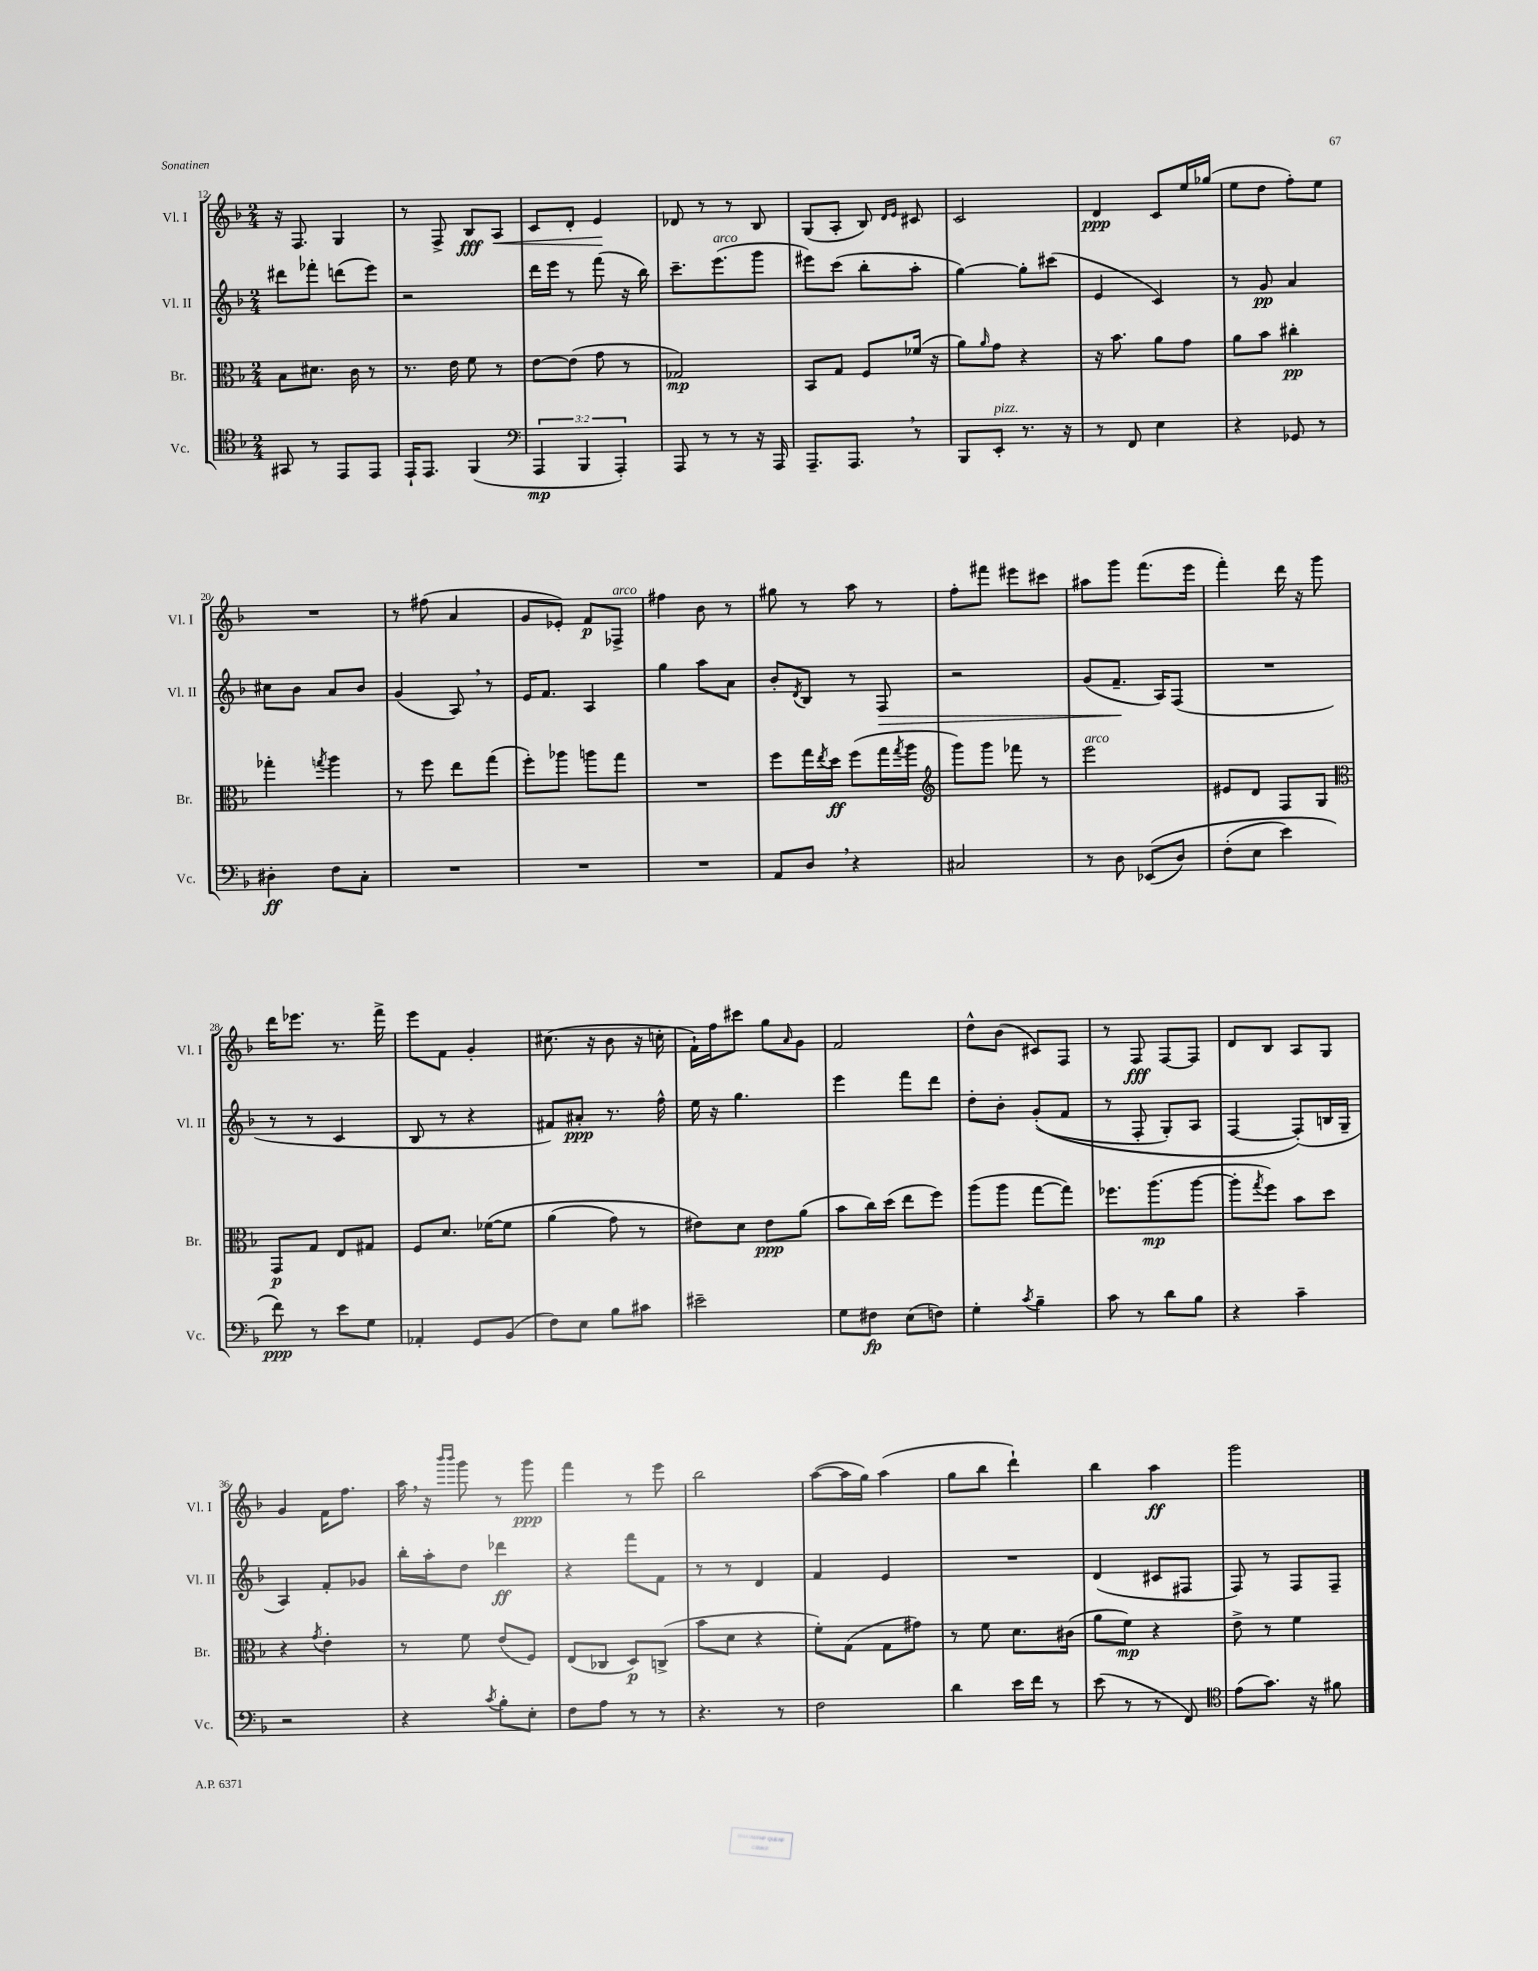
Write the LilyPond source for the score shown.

<<
\new StaffGroup <<
\new Staff = "s0" \with { instrumentName = "Vl. I" shortInstrumentName = "Vl. I" } {
    \clef treble \key f \major \numericTimeSignature \time 2/4
    r16 f8. g4 |
    r8 f8-> bes8\fff a8\< |
    c'8 d'8-. e'4\! |
    des'8 r8 r8 bes8 |
    g8( a8-. bes8) \grace { d'16 e'16 } cis'8 |
    c'2 |
    d'4\ppp c'8 e''16 ges''16( |
    e''8 d''8 f''8-.) e''8 |
    R2 |
    r8 fis''8( a'4 |
    g'8 ees'8-.) f'8\p fes8->^\markup { \italic "arco" } |
    fis''4 bes'8 r8 |
    gis''8 r8 a''8 r8 |
    f''8-. fis'''8 eis'''8 cis'''8 |
    ais''8 g'''8 f'''8.( e'''16 |
    f'''4-.) d'''16 r16 g'''8 |
    d'''16 ees'''8. r8. f'''16-> |
    e'''8 f'8 g'4-. |
    cis''8.( r16 bes'8 r16 c''16-. |
    f'16-!) f''16 cis'''8 g''8 \grace { a'16 } g'8 |
    f'2 |
    d''8-^ bes'8( cis'8) f8 |
    r8 f8\fff f8~ f8 |
    d'8 bes8 a8 g8 |
    g'4 f'16 f''8. |
    a''16 \breathe r16 \grace { bes'''16 bes'''16 } g'''8 r8 g'''8\ppp |
    f'''4 r8 e'''8 |
    bes''2 |
    a''8~( a''16 g''16) a''4( |
    g''8 bes''8 d'''4-!) |
    bes''4 a''4\ff |
    g'''2 \bar "|." |
}
\new Staff = "s1" \with { instrumentName = "Vl. II" shortInstrumentName = "Vl. II" } {
    \clef treble \key f \major \numericTimeSignature \time 2/4
    dis'''8 fes'''8-. d'''8( e'''8) |
    r2 |
    d'''16 e'''16 r8 f'''8( r16 bes''16) |
    c'''8.-- e'''8.^\markup { \italic "arco" }( g'''8 |
    eis'''8) c'''8( bes''8-. a''8-. |
    g''4~) g''8-. cis'''8( |
    e'4 c'4) |
    r8 g'8\pp a'4 |
    cis''8 bes'8 a'8 bes'8 |
    g'4( a8) \breathe r8 |
    e'16 f'8. a4 |
    g''4 a''8 a'8 |
    bes'8-. \acciaccatura { d'8 } bes8 r8 f8\> |
    r2 |
    g'8( f'8.--\! a16) f8( |
    R2 |
    r8 r8 c'4 |
    bes8 r8 r4 |
    fis'8) ais'8-.\ppp r8. f''16-^ |
    e''16 r16 g''4. |
    e'''4 f'''8 d'''8 |
    d''8-. bes'8-. g'8-.(\( f'8 |
    r8 f8-. g8-.) a8 |
    f4~ f8-.(\) b16 g16-- |
    a4) f'8-. ges'8 |
    bes''16-. a''16-. d''8 des'''4\ff |
    r4 f'''8 f'8 |
    r8 r8 d'4 |
    f'4 e'4 |
    R2 |
    d'4( cis'8 fis8 |
    f8) r8 f8 f8-- \bar "|." |
}
\new Staff = "s2" \with { instrumentName = "Br." shortInstrumentName = "Br." } {
    \clef alto \key f \major \numericTimeSignature \time 2/4
    bes8 dis'8. c'16 r8 |
    r8. e'16 f'8 r8 |
    e'8~ e'8( g'8 r8 |
    ges2\mp) |
    bes,8 g8 f8 fes'16( r16 |
    a'8) \grace { a'16 } g'8 r4 |
    r16 bes'8. a'8 g'8 |
    a'8 bes'8 cis''4-.\pp |
    ges''4-. \acciaccatura { g''8 } a''4 |
    r8 f''8 e''8 g''8( |
    f''8-.) aes''8 a''8 g''8 |
    R2 |
    f''8 g''16 \acciaccatura { e''8 } d''16\ff f''8( g''16 \acciaccatura { g''8 } a''16 |
    \clef treble g'''8) g'''8 fes'''8 r8 |
    e'''2^\markup { \italic "arco" } |
    eis'8 d'8 f8 g8 |
    \clef alto g,8\p g8 e8 gis8 |
    f8 d'8. fes'16~\( fes'8 |
    a'4( g'8) r8 |
    eis'8\) d'8 eis'8\ppp a'8( |
    bes'8 c''16) d''16( e''8 f''8) |
    a''8( a''8 g''8~ g''8) |
    fes''8. a''8.\mp( a''8~ |
    a''8-. \acciaccatura { g''8 } f''8) bes'8 d''8 |
    r4 \acciaccatura { g'8 } e'4-. |
    r8 f'8 e'8( f8) |
    e8( ces8 d8\p) c8->( |
    bes'8 d'8 r4 |
    f'8-.) g8( g8 gis'8) |
    r8 f'8 d'8. cis'16( |
    a'8 f'8\mp) r4 |
    e'8-> r8 f'4 \bar "|." |
}
\new Staff = "s3" \with { instrumentName = "Vc." shortInstrumentName = "Vc." } {
    \clef tenor \key f \major \numericTimeSignature \time 2/4 \override Staff.TupletNumber.text = #tuplet-number::calc-fraction-text
    gis,8 r8 e,8 e,8 |
    e,16-! e,8. f,4( |
    \clef bass \tuplet 3/2 { a,,4\mp bes,,4 a,,4-.) } |
    a,,8 r8 r8 r16 a,,16 |
    a,,8.-- a,,8. \breathe r8 |
    bes,,8 e,8-.^\markup { \italic "pizz." } r8. r16 |
    r8 f,8 e4 |
    r4 ges,8 r8 |
    dis4-.\ff f8 c8-. |
    R2 |
    R2 |
    R2 |
    a,8 d8 \breathe r4 |
    cis2 |
    r8 d8 ees,8(\( d8) |
    f8-.( e8 e'4) |
    f'8\ppp\) r8 e'8 g8 |
    aes,4-. g,8 bes,8( |
    f8) e8 bes8 cis'8 |
    eis'2-- |
    g8 fis8\fp e8( f8) |
    g4-. \acciaccatura { c'8 } bes4-- |
    c'8 r8 d'8 bes8 |
    r4 c'4-- |
    r2 |
    r4 \acciaccatura { c'8 } bes8-. e8-. |
    f8 a8 r8 r8 |
    r4. r8 |
    f2 |
    d'4 e'16 f'16 r8 |
    e'8( r8 r8 f,8) |
    \clef tenor e'8( g'8.) r16 fis'8 \bar "|." |
}
>>
>>
\layout { \context { \Score currentBarNumber = #12 } }
